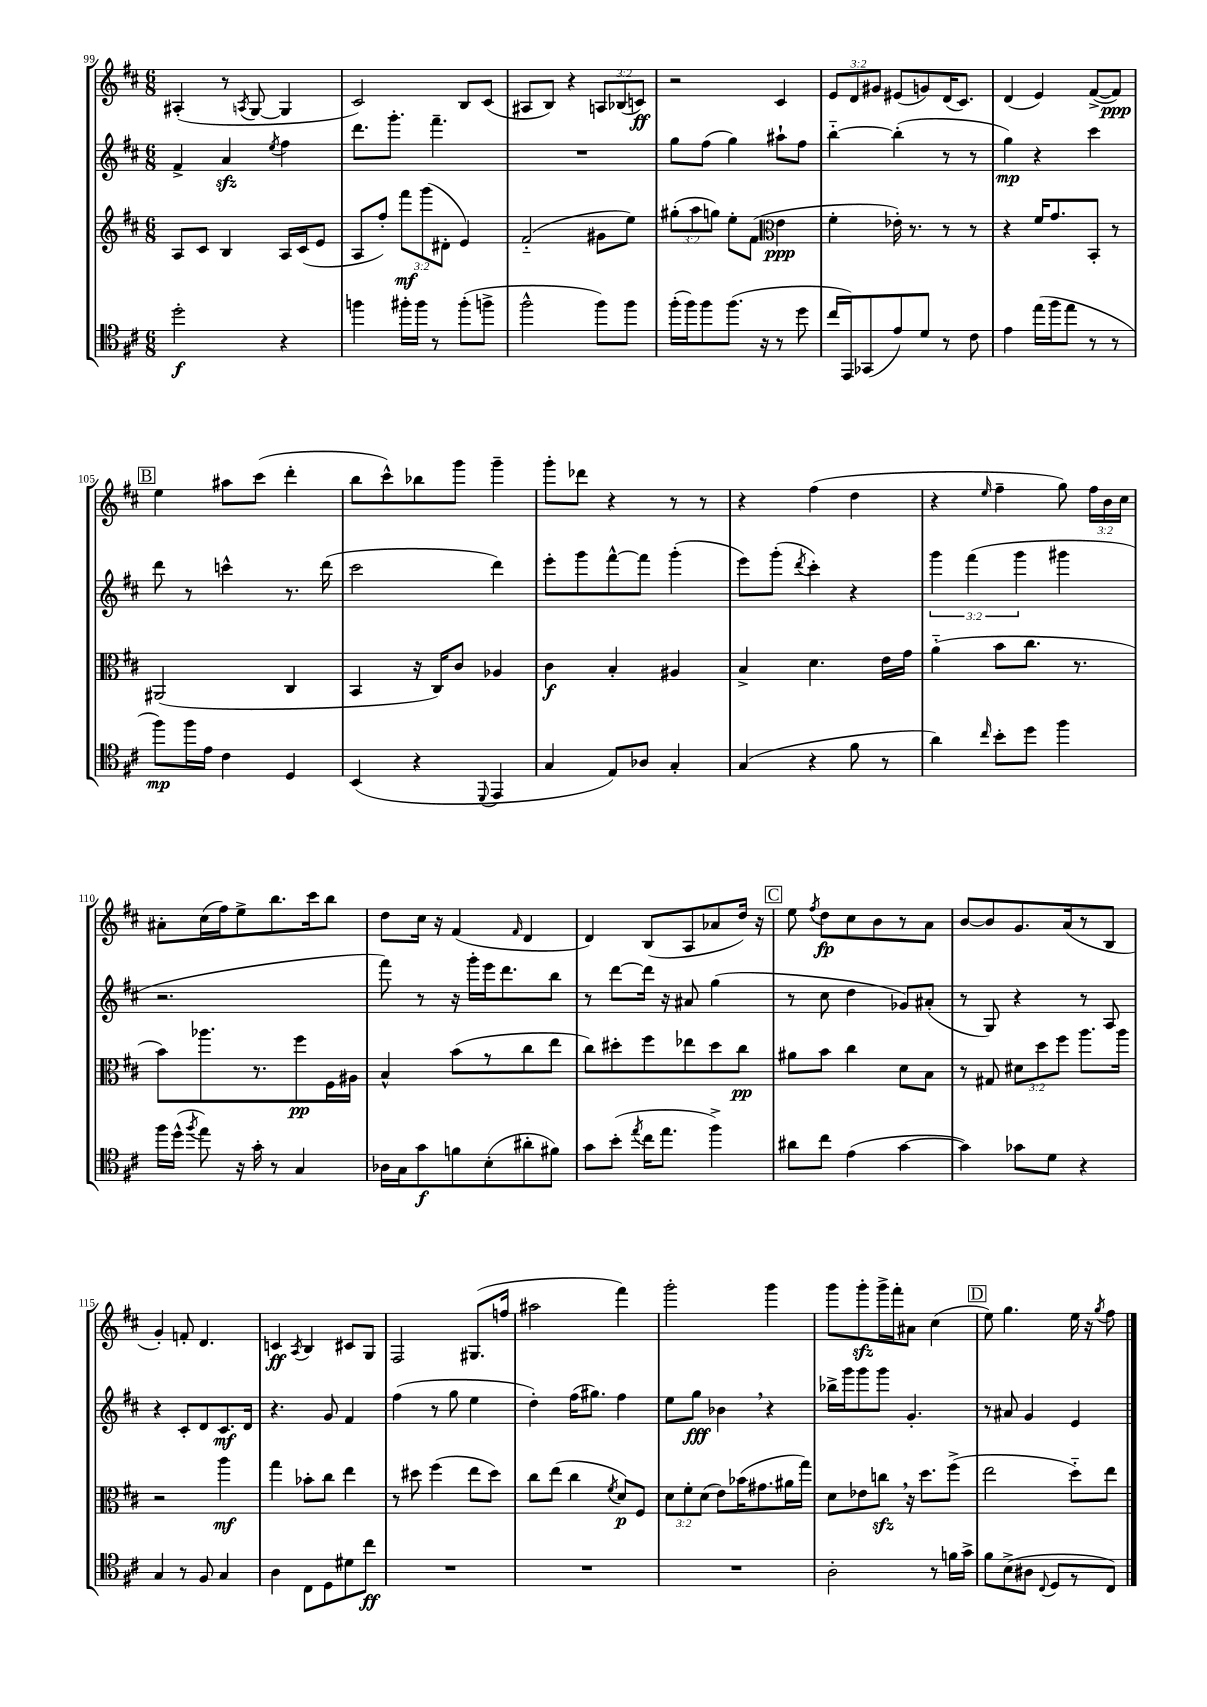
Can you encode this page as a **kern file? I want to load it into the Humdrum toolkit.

**kern	**kern	**kern	**kern
*staff4	*staff3	*staff2	*staff1
*clefC4	*clefG2	*clefG2	*clefG2
*k[f#c#]	*k[f#c#]	*k[f#c#]	*k[f#c#]
*M6/8	*M6/8	*M6/8	*M6/8
2dd'\	8A/L	4f#^/	(4A#'/
.	8c#/J	.	.
.	4B/	4a/	8r
.	.	.	8qA/
.	.	.	[8G/
.	.	8qee/	.
4r	16A/LL	4ff#\	4G/]
.	(16c#/J	.	.
.	8e/J	.	.
=	=	=	=
4ff\	8A/L	8.ddd\L	2c#/)
.	8ff#'/J)	.	.
.	.	8.ggg'\J	.
16ff#'\LL	12fff#\L	.	.
16ff#\JJ	.	.	.
.	(12ggg\	.	.
8r	.	4.fff#~\	.
.	12d#'\J	.	.
(8ff#'\L	4e/)	.	8B/L
8ff^\J	.	.	(8c#/J
=	=	=	=
2ff#^^\	(2f#'~/	2.r	8A#/L
.	.	.	8B/J)
.	.	.	4r
8ff#\L)	8g#\L	.	12A/L
.	.	.	(12B-/
8ff#\J	8ee\J)	.	.
.	.	.	12c/J)
=	=	=	=
(16ff#'\LL	(12gg#'\L	8gg\L	2r
16ff#\J)	.	.	.
.	12aa\	.	.
8ff#\	.	(8ff#\J	.
.	12gg\J)	.	.
(8.ff#\J	8ee'\L	4gg\)	.
.	(8f#\J	.	.
16r	.	.	.
*	*clefC3	*	*
8r	4e\	8aa#`\L	4c#/
8dd\	.	8ff#\J	.
=	=	=	=
16cc#/LL	4f#'\	[4bb'~\	12e/L
16EE/J)	.	.	.
.	.	.	12d/
(8GG-/	.	.	.
.	.	.	12g#/J
8e/)	16e-'\)	(4bb'\]	(8e#/L
.	8.r	.	.
8d/J	.	.	8g/)
8r	8r	8r	(16d/K
.	.	.	8.c#/J)
8c#\	8r	8r	.
=	=	=	=
4e\	4r	4gg\)	(4d/
(16ee\LL	16f#/LK	4r	4e/)
16ff#\J	8.g/	.	.
8ee\J	.	.	.
8r	8BB'/J	4ccc#\	([8f#^/L
8r	8r	.	8f#/]J)
=	=	=	=
8ff#\L)	(2AA#/	8ddd\	4ee\
16ff#\L	.	8r	.
16e\JJ	.	.	.
4c#\	.	4ccc^^\	8aa#\L
.	.	.	(8ccc#\J
4D/	4C#/	8.r	4ddd'\
.	.	(16ddd\	.
=	=	=	=
(4BB/	4BB/	2ccc#\	8bb\L
.	.	.	8ccc#^^\)
4r	16r	.	8bb-\
.	16C#/LK)	.	.
.	8c#/J	.	8ggg\J
8qqDD/	.	.	.
4EE/	4A-/	4ddd\)	4ggg~\
=	=	=	=
4G/	4c#\	8eee'\L	8ggg'\L
.	.	8ggg\	8ddd-\J
8E/L)	4B'/	[8fff#^^\	4r
8A-/J	.	8fff#\]J	.
4G'/	4A#/	(4ggg'\	8r
.	.	.	8r
=	=	=	=
(4G/	4B^/	8eee\L)	4r
.	.	(8ggg'\J	.
.	.	8qddd/	.
4r	4.d\	4ccc#'\)	(4ff#\
8f#\	.	4r	4dd\
8r	16e\LL	.	.
.	16g\JJ	.	.
=	=	=	=
4a\)	(4a'~\	6ggg\	4r
.	.	(6fff#\	.
16qqcc#/	.	.	16qqee/
8b'\L	8b\L	.	4ff#~\
.	.	6ggg\	.
8dd\J	8.cc#\J	.	.
4ff#\	.	4ggg#\	8gg\)
.	8.r	.	.
.	.	.	24ff#\LL
.	.	.	24b\
.	.	.	24cc#\JJ
=	=	=	=
16ff#\LL	8b\L)	2.r	8a#'\L
(16dd^^\JJ	.	.	.
8qff#/	.	.	.
8ee\)	8.aa-\	.	(16cc#\L
.	.	.	16ff#\J)
16r	.	.	8ee^\
16g'\	8.r	.	.
8r	.	.	8.bb\
4G/	8ff#\	.	.
.	.	.	16ccc#\k
.	16F#\L	.	8bb\J
.	16A#\JJ	.	.
=	=	=	=
16A-\LL	4B^^/	8fff#\)	8dd\L
16G\J	.	.	.
8g\	.	8r	16cc#\Jk
.	.	.	16r
8f\	(8b\L	16r	(4f#/
.	.	16ggg'\LL	.
(8B'\	8r	16eee\J	.
.	.	8.ddd\	.
.	.	.	16qqf#/
8a#'\	8cc#\	.	4d/
8f#\J)	8ee\J	8bb\J	.
=	=	=	=
8g\L	8cc#\L)	8r	4d/)
(8b'\J	8dd#'\	[8ddd\L	.
8qee/	.	.	.
16cc#\LK	8ff#\	16ddd\]Jk	(8B/L
8.ee\J	.	16r	.
.	8ee-\	8a#/	8A/
4ff#^\)	8dd#\	(4gg\	8a-/
.	8cc#\J	.	16dd/Jk)
.	.	.	16r
=	=	=	=
8a#\L	8a#\L	8r	8ee\
.	.	.	8qff#/
8cc#\J	8b\J	8cc#\	8dd\L
(4e\	4cc#\	4dd\	8cc#\
.	.	.	8b\
[4g\	8d\L	8g-/L)	8r
.	8B\J	(8a#'/J	8a\J
=	=	=	=
4g\])	8r	8r	[8b/L
.	8G#/	8G/)	8b/]
8g-\L	12d#\L	4r	8.g/
.	12dd\	.	.
8d\J	.	.	.
.	12ff#\J	.	.
.	.	.	(16a/k
4r	8.aa\L	8r	8r
.	.	8A/	8B/J
.	16aa\Jk	.	.
=	=	=	=
4G/	2r	4r	4g'/)
8r	.	8c#'/L	8f'/
8F#/	.	8d/	4.d/
4G/	4aa\	8.c#/	.
.	.	16d/Jk	.
=	=	=	=
4A\	4gg\	4.r	4c/
.	.	.	8qA/
8C#\L	8b-'\L	.	4B/
8D\	8cc#\J	8g/	.
8d#\	4ee\	4f#/	8c#/L
8cc#\J	.	.	8G/J
=	=	=	=
2.r	8r	(4ff#\	2F#/
.	8dd#\	.	.
.	(4ff#\	8r	.
.	.	8gg\	.
.	8ee\L	4ee\	(8.G#/L
.	8dd#\J)	.	.
.	.	.	16ff/Jk
=	=	=	=
2.r	8cc#\L	4dd'\)	2aa#\
.	(8ee\J	.	.
.	4cc#\	(16ff#\LK	.
.	.	8.gg#\J)	.
.	8qf#/	.	.
.	8d/L)	4ff#\	4fff#\)
.	8F#/J	.	.
=	=	=	=
2.r	12d\L	8ee\L	2ggg'\
.	12f#'\	.	.
.	.	8gg\J	.
.	(12d\J	.	.
.	8e\L)	4b-\	.
.	(16b-\K	.	.
.	8.g#\	.	.
.	.	4r	4ggg\
.	16a#\L	.	.
.	16gg\JJ)	.	.
=	=	=	=
2A'\	8d\L	16bb-^\LL	8ggg\L
.	.	16ggg\J	.
.	8e-\	8ggg\	8ggg'\
.	8cc\J	8ggg\J	16ggg^\L
.	.	.	16fff#'\J
.	16r	4.g'/	8a#\J
.	8.dd\L	.	.
8r	.	.	(4cc#\
16f\LL	(8ff#^\J	.	.
16g^\JJ	.	.	.
=	=	=	=
8f#\L	2ee\	8r	8ee\)
(8B^\	.	8a#/	4.gg\
8A#\J	.	4g/	.
8qqC#/	.	.	.
8D/L	.	.	.
8r	8dd'~\L)	4e/	16ee\
.	.	.	16r
.	.	.	8qgg/
8C#/J)	8ee\J	.	8ff#\
==	==	==	==
*-	*-	*-	*-
